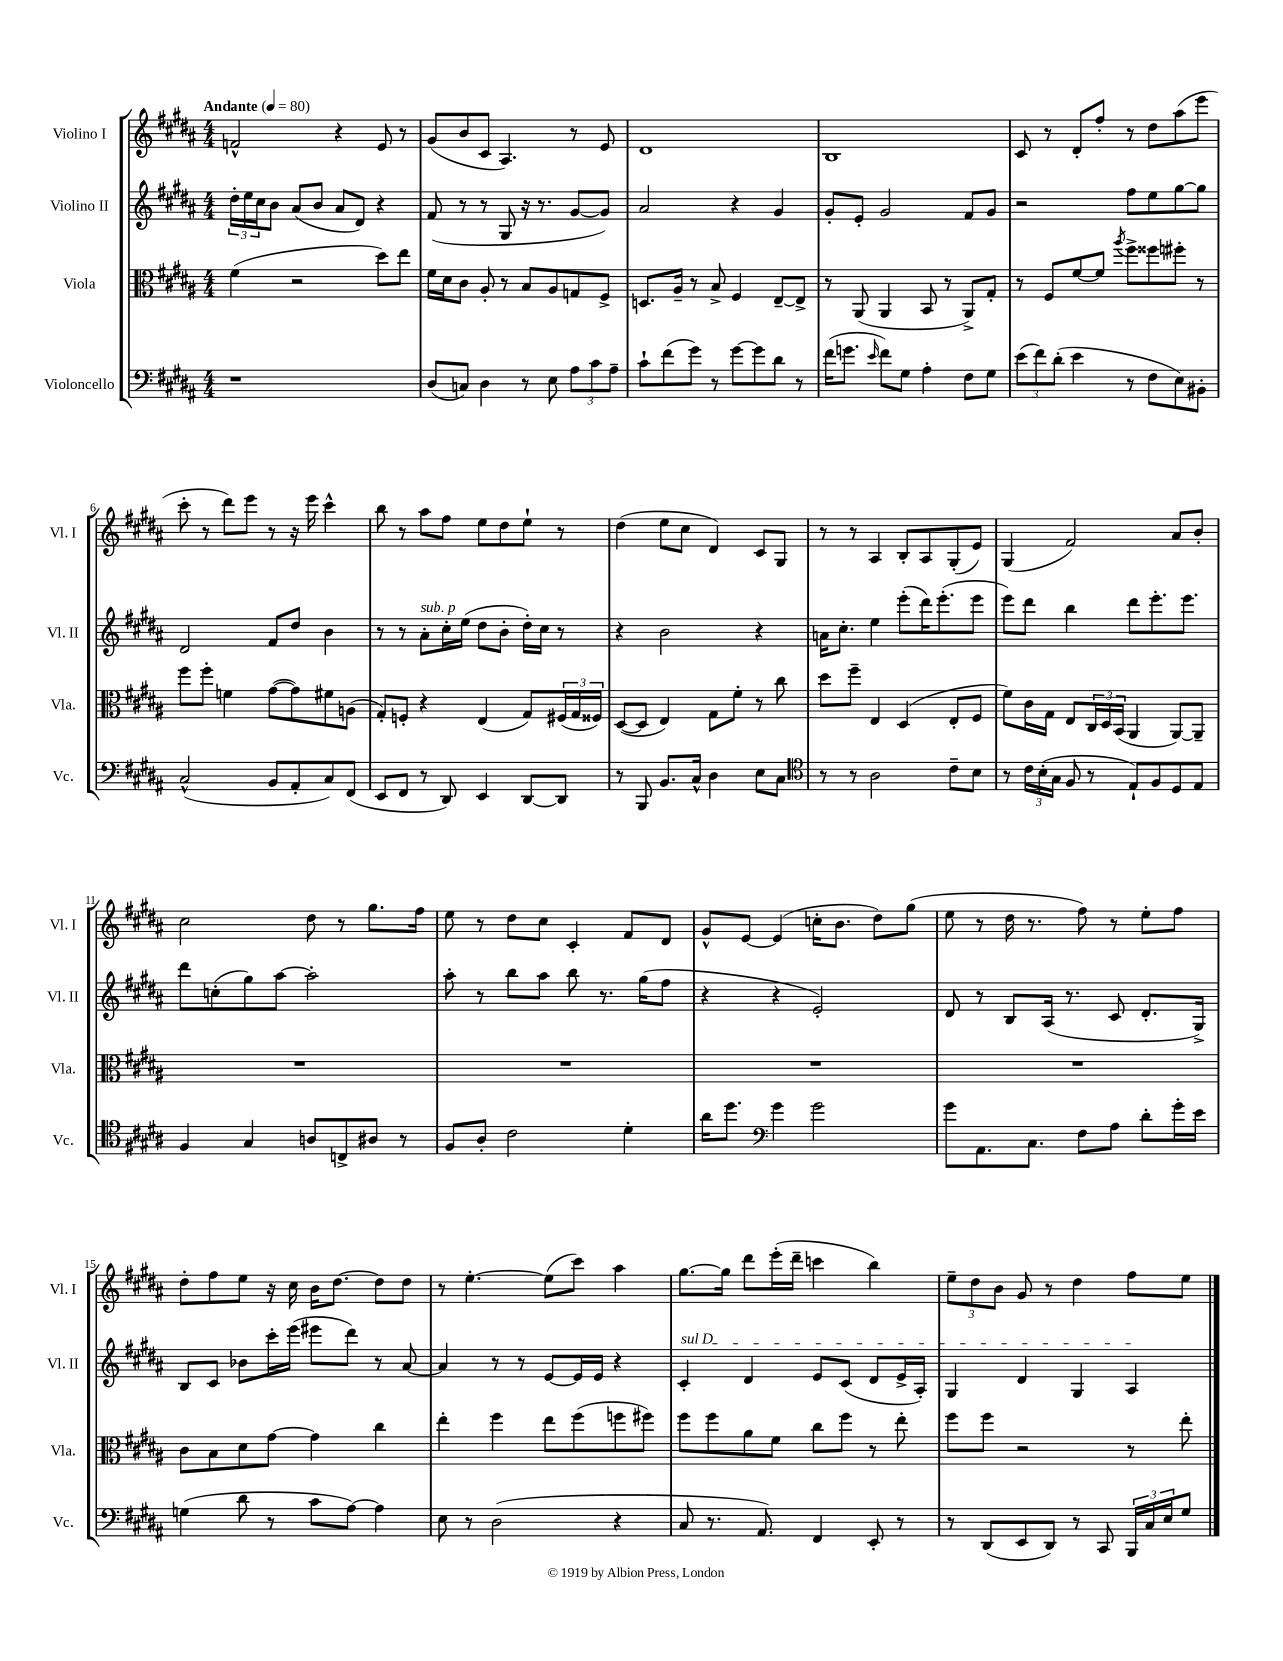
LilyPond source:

<<
\new StaffGroup <<
\new Staff = "s0" \with { instrumentName = "Violino I" shortInstrumentName = "Vl. I" } {
    \clef treble \key b \major \numericTimeSignature \time 4/4 \tempo "Andante" 4 = 80
    f'2-^ r4 e'8 r8 |
    gis'8( b'8 cis'8 ais4.) r8 e'8 |
    dis'1 |
    b1 |
    cis'8 r8 dis'8-. fis''8-. r8 dis''8 ais''8( e'''8 |
    cis'''8-. r8 dis'''8) e'''8 r8 r16 e'''16 cis'''4-^ |
    b''8 r8 ais''8 fis''8 e''8 dis''8 e''8-! r8 |
    dis''4( e''8 cis''8 dis'4) cis'8 gis8 |
    r8 r8 ais4 b8-. ais8 gis8-.( e'8) |
    gis4( fis'2) ais'8 b'8-. |
    cis''2 dis''8 r8 gis''8. fis''16 |
    e''8 r8 dis''8 cis''8 cis'4-. fis'8 dis'8 |
    gis'8-^ e'8~ e'4( c''16-. b'8. dis''8) gis''8( |
    e''8 r8 dis''16 r8. fis''8) r8 e''8-. fis''8 |
    dis''8-. fis''8 e''8 r16 cis''16 b'16 dis''8.~ dis''8 dis''8 |
    r8 e''4.~-. e''8( cis'''8) ais''4 |
    gis''8.~ gis''16 dis'''8 e'''16-.( dis'''16-- c'''4 b''4) |
    \tuplet 3/2 { e''8-- dis''8 b'8 } gis'8 r8 dis''4 fis''8 e''8 \bar "|." |
}
\new Staff = "s1" \with { instrumentName = "Violino II" shortInstrumentName = "Vl. II" } {
    \clef treble \key b \major \numericTimeSignature \time 4/4
    \tuplet 3/2 { dis''16-. e''16 cis''16 } b'8 ais'8( b'8 ais'8 dis'8) r4 |
    fis'8( r8 r8 gis8 r16 r8. gis'8~ gis'8) |
    ais'2 r4 gis'4 |
    gis'8-. e'8-. gis'2 fis'8 gis'8 |
    r2 fis''8 e''8 gis''8~ gis''8 |
    dis'2 fis'8 dis''8 b'4 |
    r8 r8 ais'8-.^\markup { \italic "sub. p" } cis''16-. e''16( dis''8 b'8-. dis''16-.) cis''16 r8 |
    r4 b'2 r4 |
    a'16 cis''8.-. e''4 e'''8-.( dis'''16) e'''8.-.( e'''8 |
    e'''8) dis'''8 b''4 dis'''8 e'''8.-. e'''8. |
    dis'''8 c''8-.( gis''8) ais''8~ ais''2-. |
    ais''8-. r8 b''8 ais''8 b''8 r8. gis''16( fis''8 |
    r4 r4 e'2-.) |
    dis'8 r8 b8 ais16( r8. cis'8 dis'8.-. gis16->) |
    b8 cis'8 bes'8 cis'''16-. e'''16( eis'''8 dis'''8) r8 ais'8~ |
    ais'4 r8 r8 e'8~ e'16 e'16 r4 |
    \once \override TextSpanner.bound-details.left.text = \markup { \italic "sul D" } cis'4-.\startTextSpan dis'4 e'8 cis'8( dis'8 e'16-> ais16-.) |
    gis4 dis'4 gis4 ais4\stopTextSpan \bar "|." |
}
\new Staff = "s2" \with { instrumentName = "Viola" shortInstrumentName = "Vla." } {
    \clef alto \key b \major \numericTimeSignature \time 4/4
    fis'4( r2 dis''8) e''8 |
    fis'16 dis'16 cis'8 ais8-. r8 b8 ais8 g8 fis8-> |
    d8. ais16-- r8 b8-> fis4 e8~-- e8-> |
    r8 ais,8( ais,4 b,8 r8 ais,8->) gis8-. |
    r8 fis8 fis'8~ fis'8 \acciaccatura { ais''8 } fis''8-> fisis''8 fis''8-. r8 |
    fis''8 fis''8-. f'4 gis'8~( gis'8) fis'8 a8( |
    gis8-.) f8-. r4 e4( gis8) \tuplet 3/2 { fis16( gis16 fisis16) } |
    dis8~( dis8 e4) gis8 fis'8-. r8 cis''8 |
    dis''8 fis''8-- e4 dis4( e8-. fis8 |
    fis'8) cis'16 gis16 e8 \tuplet 3/2 { cis16 dis16 b,16( } ais,4 ais,8~) ais,8-- |
    R1 |
    R1 |
    R1 |
    R1 |
    cis'8 b8 dis'8 gis'8~ gis'4 cis''4 |
    e''4-. fis''4 e''8 fis''8( f''8 fis''8) |
    fis''8 fis''8 ais'8 fis'8 cis''8 fis''8 r8 e''8-. |
    fis''8 fis''8 r2 r8 e''8-. \bar "|." |
}
\new Staff = "s3" \with { instrumentName = "Violoncello" shortInstrumentName = "Vc." } {
    \clef bass \key b \major \numericTimeSignature \time 4/4
    r1 |
    dis8( c8) dis4 r8 e8 \tuplet 3/2 { ais8 cis'8 ais8-- } |
    cis'8-! fis'8( gis'8) r8 gis'8~ gis'8 dis'8 r8 |
    fis'16( g'8. \grace { e'16 } fis'8) gis8 ais4-. fis8 gis8 |
    \tuplet 3/2 { e'8( fis'8) dis'8-.( } e'4 r8 fis8 e8) bis,8-. |
    cis2-^( b,8 ais,8-. cis8) fis,8( |
    e,8 fis,8 r8 dis,8) e,4 dis,8~ dis,8 |
    r8 b,,8 b,8. cis16-^ dis4 e8 cis8 |
    \clef tenor r8 r8 ais2 cis'8-- b8 |
    r8 \tuplet 3/2 { cis'16 b16-.( gis16 } fis8 r8 e8-!) fis8 dis8 e8 |
    fis4 gis4 a8 c8-> ais8 r8 |
    fis8 ais8-. cis'2 dis'4-. |
    ais'16 dis''8. \clef bass gis'4 gis'2 |
    gis'8 ais,8. cis8. fis8 ais8 dis'8-. gis'16-. e'16 |
    g4( dis'8 r8 cis'8 ais8~) ais4 |
    e8 r8 dis2( r4 |
    cis8 r8. ais,8.) fis,4 e,8-. r8 |
    r8 dis,8( e,8 dis,8) r8 cis,8 \tuplet 3/2 { b,,16 cis16 e16 } gis8 \bar "|." |
}
>>
>>
